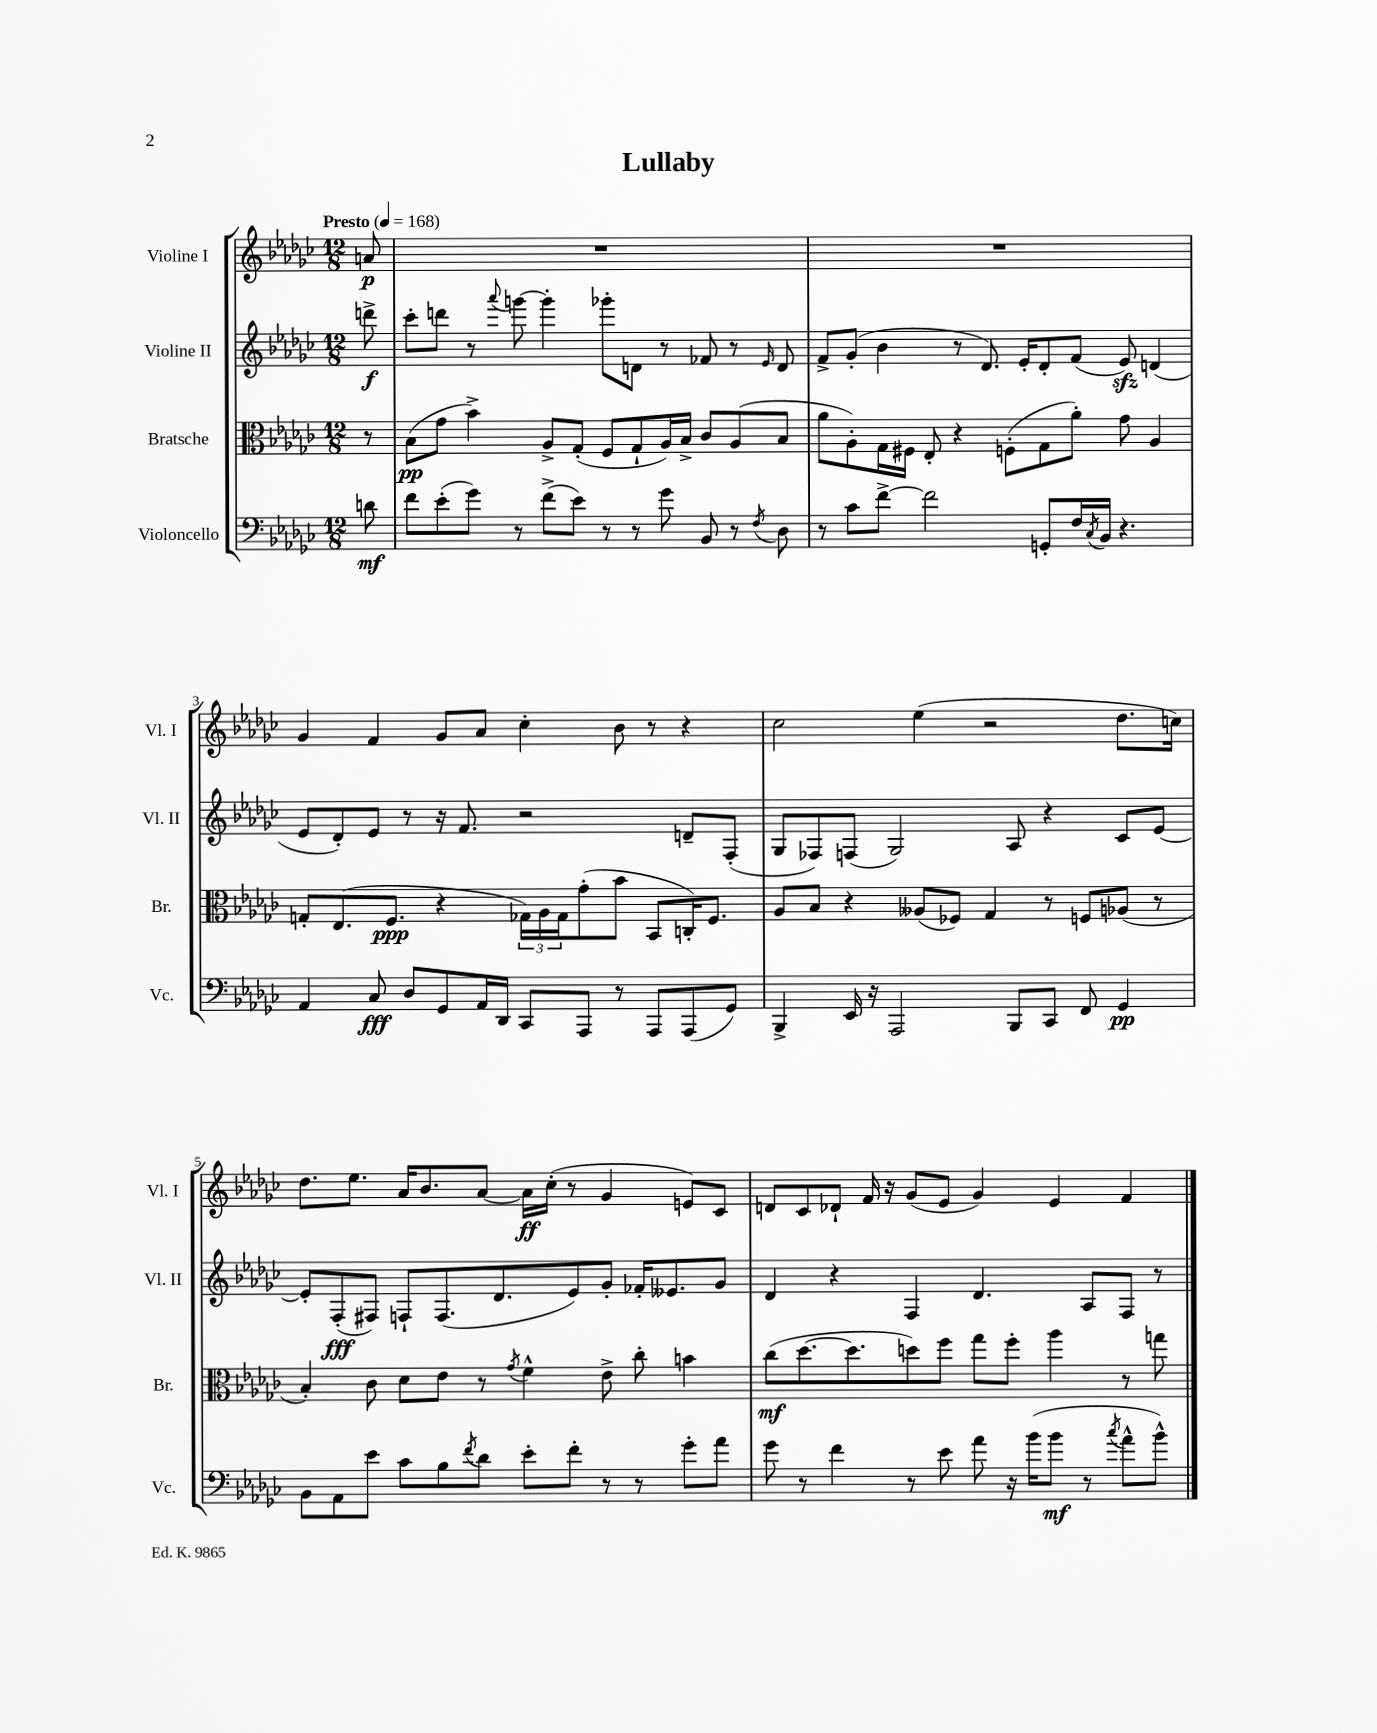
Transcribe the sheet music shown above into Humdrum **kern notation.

**kern	**kern	**kern	**kern
*staff4	*staff3	*staff2	*staff1
*clefF4	*clefC3	*clefG2	*clefG2
*k[b-e-a-d-g-c-]	*k[b-e-a-d-g-c-]	*k[b-e-a-d-g-c-]	*k[b-e-a-d-g-c-]
*M12/8	*M12/8	*M12/8	*M12/8
*MM168	*MM168	*MM168	*MM168
8d	8r	8ddd^	8a
=	=	=	=
8f	(8B-	8ccc-'	1.r
(8e-'	8g-	8ddd	.
8g-)	4b-^)	8r	.
.	.	8qqaaa-	.
8r	.	[8ggg	.
(8f^	8A-^	4ggg']	.
8e-)	(8G-'	.	.
8r	8F	8ggg-'	.
8r	8G-`	8d	.
8g-	16A-)	8r	.
.	16B-^	.	.
8BB-	8c-	8f-	.
8r	(8A-	8r	.
8qF	.	16qqe-	.
8D-	8B-	8d	.
=	=	=	=
8r	8a-	8f^	1.r
8c-	8A-')	(8g-'	.
[8f^	16G-	4b-	.
.	16F#	.	.
2f]	8E-'	.	.
.	4r	8r	.
.	.	8.d-)	.
.	(8F'	.	.
.	.	16e-'	.
8GG'	8G-	8d-'	.
16F	8a-')	(8f	.
8qC-	.	.	.
16BB-	.	.	.
4.r	8g-	8e-)	.
.	4A-	(4d	.
=	=	=	=
4AA-	8G'	8e-	4g-
.	(8.E-	8d-')	.
8C-	.	8e-	4f
.	8.F	.	.
8D-	.	8r	.
8GG-	4r	16r	8g-
.	.	8.f	.
16AA-	.	.	8a-
16DD-	.	.	.
8CC-	24G-)	2r	4cc-'
.	24A-	.	.
.	24G-	.	.
8AAA-	(8g-'	.	.
8r	8b-	.	8b-
8AAA-	8BB-	.	8r
(8AAA-	16C')	8d~	4r
.	8.F	.	.
8GG-)	.	(8F'	.
=	=	=	=
4BBB-^	8A-	8G-	2cc-
.	8B-	8F-)	.
16EE-	4r	(8F	.
16r	.	.	.
2AAA-	.	2G-)	.
.	(8A--	.	(4ee-
.	8F-)	.	.
.	4G-	.	2r
8BBB-	.	8A-	.
8CC-	8r	4r	.
8FF	8F	.	.
4GG-	(8A-	8c-	8.dd-
.	8r	[8e-	.
.	.	.	16cc)
=	=	=	=
8BB-	4B-')	8e-']	8.dd-
8AA-	.	(8F'	.
.	.	.	8.ee-
8e-	8c-	8F#)	.
8c-	8d-	8F`	16a-
.	.	.	8.b-
8B-	8e-	(8.F	.
8qf	.	.	.
8d-	8r	.	[8a-
.	.	8.d-	.
.	8qg-	.	.
8e-'	4f^^	.	16a-]
.	.	.	(16cc-'
8f'	.	8e-)	8r
8r	8e-^	8g-'	4g-
8r	8cc-'	16f-'	.
.	.	8.e--	.
8g-'	4b	.	8e)
8a-	.	8g-	8c-
=	=	=	=
8g-	(8cc-	4d-	8d
8r	[8.dd-	.	8c-
4f	.	4r	8d-`
.	8.dd-]	.	.
.	.	.	16f
.	.	.	16r
8r	8dd)	4F	(8g-
8e-	8ff	.	8e-
8a-	8gg-	4.d-	4g-)
16r	8ff'	.	.
(16b-	.	.	.
8b-	4aa-	.	4e-
8r	.	8A-	.
8qcc-	.	.	.
8a-^^	8r	8F	4f
8b-^^)	8gg	8r	.
==	==	==	==
*-	*-	*-	*-
